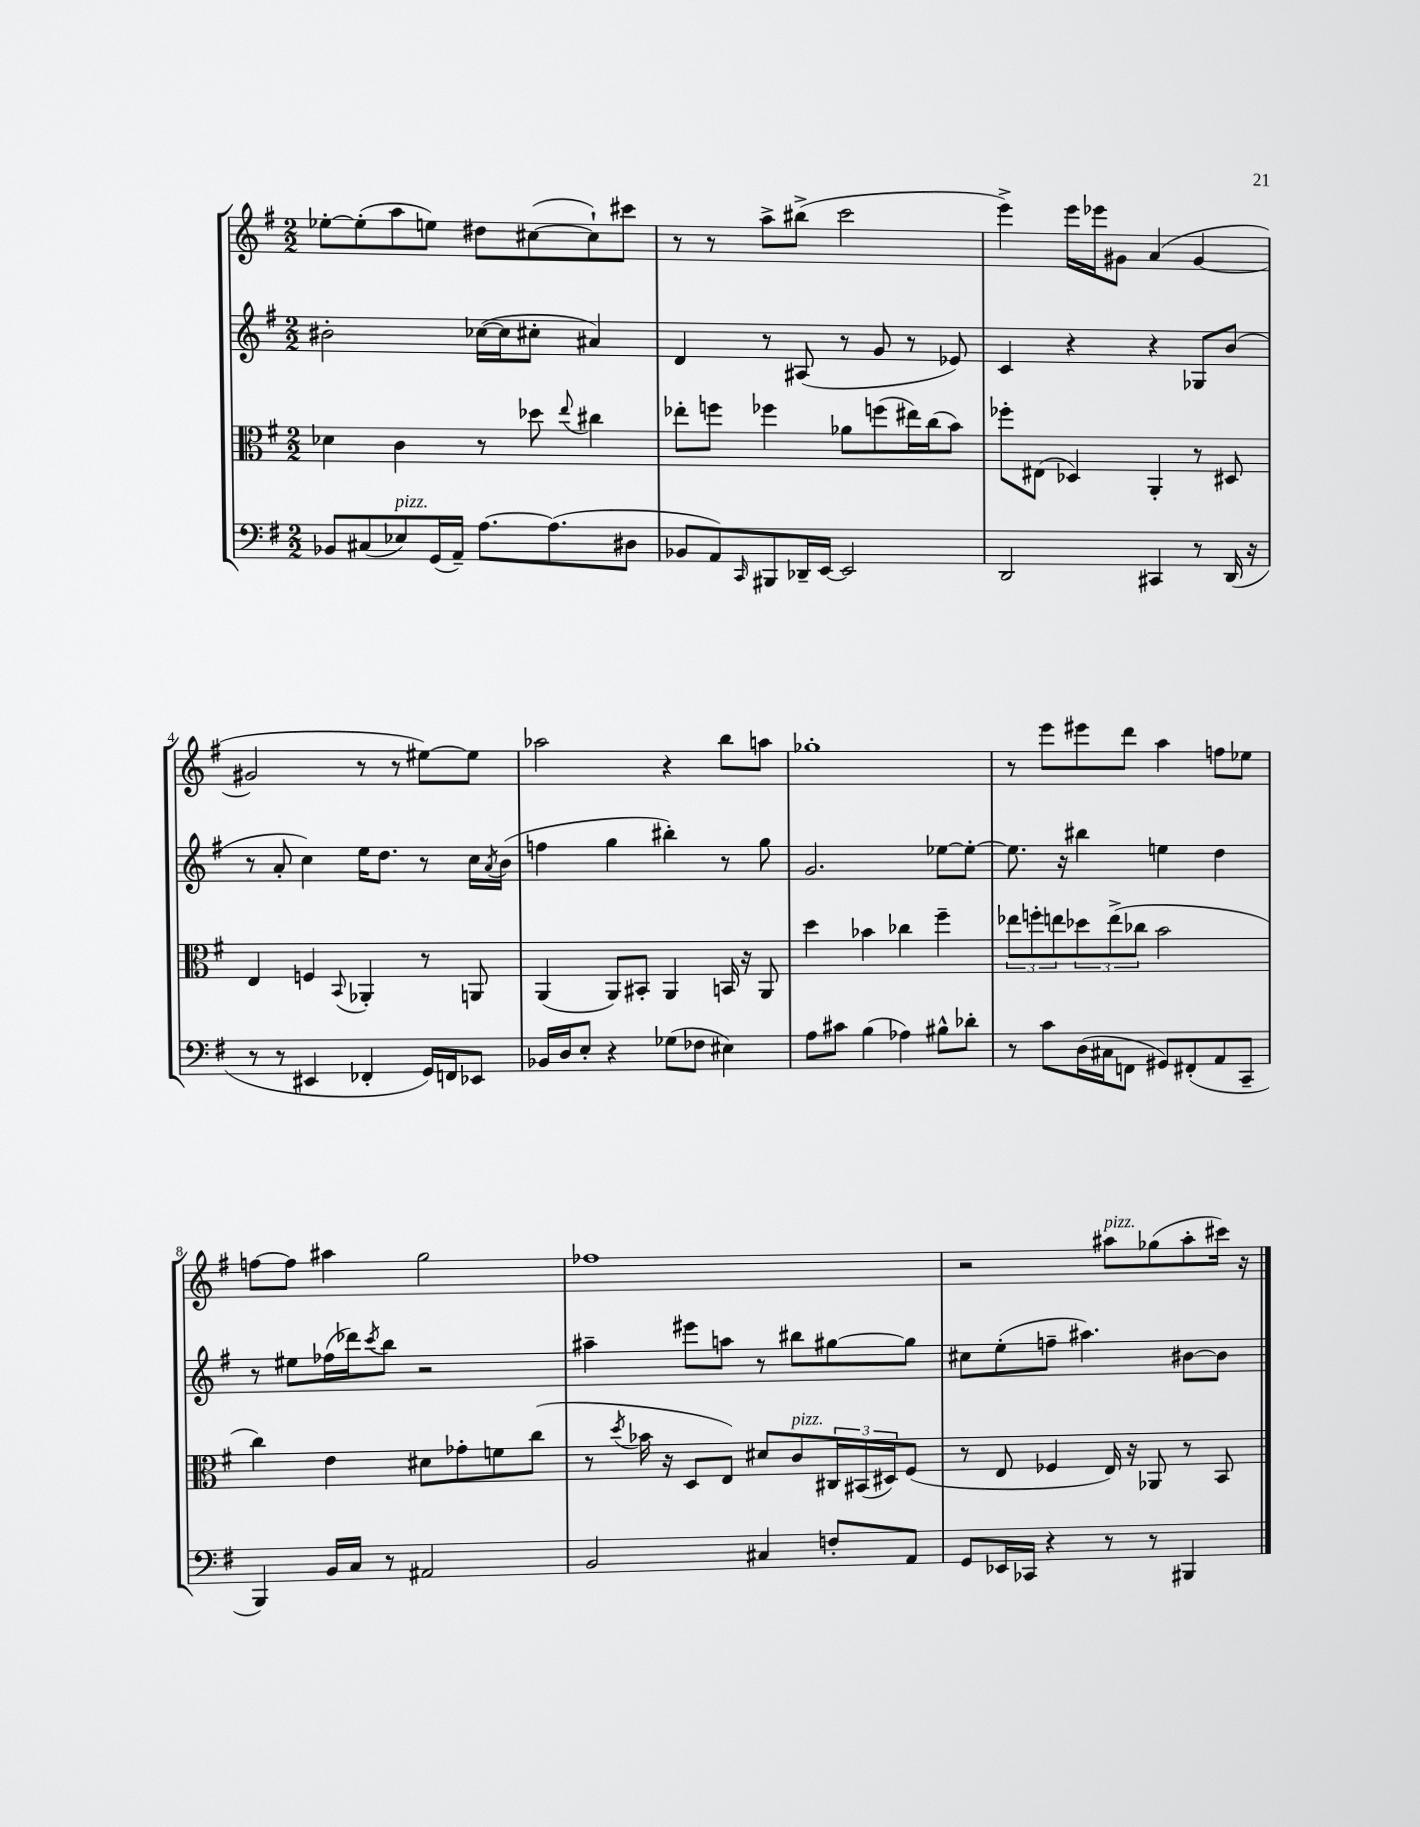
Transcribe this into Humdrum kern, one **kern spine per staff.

**kern	**kern	**kern	**kern
*staff4	*staff3	*staff2	*staff1
*clefF4	*clefC3	*clefG2	*clefG2
*k[f#]	*k[f#]	*k[f#]	*k[f#]
*M2/2	*M2/2	*M2/2	*M2/2
8BB-	4d-	2b#'	[8ee-'
(8C#	.	.	(8ee-']
8E-)	4c	.	8aa
(16GG	.	.	8ee)
16AA~)	.	.	.
[8.A	8r	([16cc-	8dd#
.	.	16cc-]	.
.	8dd-	8cc#'	([8cc#
(8.A]	.	.	.
.	8qqee	.	.
.	4cc#	4a#)	8cc#`])
8D#	.	.	8ccc#
=	=	=	=
8BB-	8ee-'	4d	8r
8AA)	8ff	.	8r
16qqCC	.	.	.
8BBB#	4ff-	8r	8aa^
16DD-~	.	(8A#	(8bb#^
[16EE	.	.	.
2EE]	8a-	8r	2ccc
.	(8ff	8g	.
.	16ee#)	8r	.
.	(16cc	.	.
.	8b)	8e-)	.
=	=	=	=
2DD	8ff-'	4c	4eee^)
.	(8E#	.	.
.	4D-)	4r	16eee
.	.	.	16eee-
.	.	.	8g#
4CC#	4AA'	4r	(4a
8r	8r	8G-	[4g#
(16DD	8D#	(8b	.
16r	.	.	.
=	=	=	=
8r	4E	8r	2g#]
8r	.	8a'	.
4EE#	4F	4cc)	.
.	8qqBB	.	.
4FF-'	4AA-'	16ee	8r
.	.	8.dd	.
.	.	.	8r
16GG)	8r	8r	[8ee#)
16FF	.	.	.
8EE-	8AA	16cc	8ee#]
.	.	8qa	.
.	.	(16b	.
=	=	=	=
16BB-	(4AA	4ff	2aa-
16D	.	.	.
8E'	.	.	.
4r	8AA)	4gg	.
.	8BB#'	.	.
(8G-	4AA	4bb#')	4r
8F-	.	.	.
4E#)	16BB	8r	8bb
.	16r	.	.
.	8AA	8gg	8aa
=	=	=	=
8A	4dd	2.g	1gg-'
8c#	.	.	.
(4B	4b-	.	.
4A-)	4cc-	.	.
8B#^^	4ff#~	[8ee-	.
8d-'	.	8ee-'_	.
=	=	=	=
8r	12ee-	8.ee-]	8r
.	12ff'	.	.
8c	.	.	8eee
.	12ee	.	.
.	.	16r	.
(16D	12dd-	4bb#	8eee#
16C#	.	.	.
.	(12ee^	.	.
8FF	.	.	8ddd
.	12cc-	.	.
8GG#)	2b	4ee	4aa
(8FF#'	.	.	.
8AA	.	4dd	8ff
8CC~	.	.	8ee-
=	=	=	=
4BBB)	4cc)	8r	[8ff
.	.	8ee#	8ff]
16BB	4e	(16ff-	4aa#
16C	.	16ddd-)	.
.	.	8qccc	.
8r	.	8bb	.
2AA#	8d#	2r	2gg
.	8g-'	.	.
.	8f	.	.
.	(8cc	.	.
=	=	=	=
2BB	8r	4aa#~	1ff-
.	8qdd	.	.
.	16b-	.	.
.	16r	.	.
.	8D	8eee#	.
.	8E)	8aa	.
4C#	8d#	8r	.
.	8c	8bb#	.
8F'	24C#	[8gg#	.
.	(24BB#	.	.
.	24D#)	.	.
8AA	(8F#	8gg#]	.
=	=	=	=
8GG	8r	8cc#	2r
16EE-	8E	(8ee'	.
16CC-	.	.	.
4r	4F-	8ff~	.
.	.	4.aa#)	.
8r	16E)	.	8aa#
.	16r	.	.
8r	8AA-	.	(8gg-
4BBB#	8r	[8b#	8aa#'
.	8BB	8b#]	16ccc#)
.	.	.	16r
==	==	==	==
*-	*-	*-	*-
